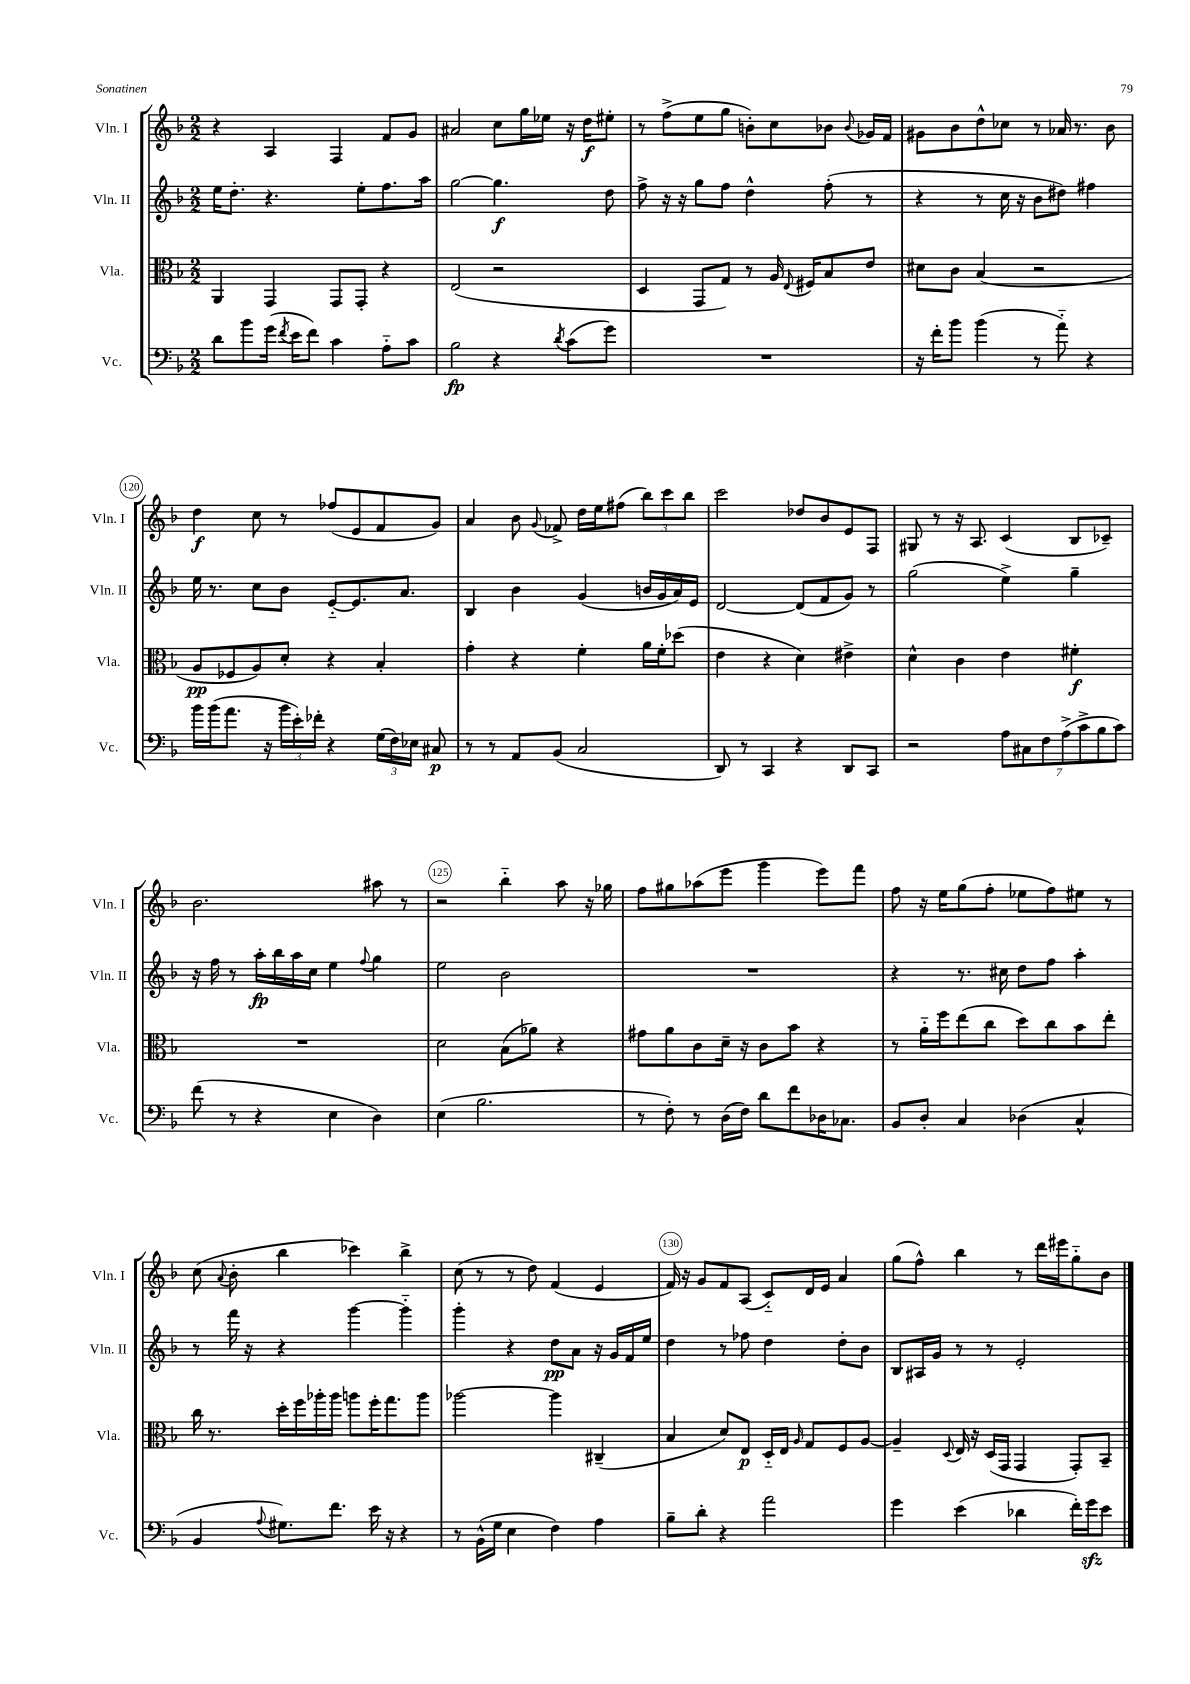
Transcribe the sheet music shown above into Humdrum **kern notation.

**kern	**dynam	**kern	**dynam	**kern	**dynam	**kern	**dynam
*part4	*part4	*part3	*part3	*part2	*part2	*part1	*part1
*staff4	*staff4	*staff3	*staff3	*staff2	*staff2	*staff1	*staff1
*I"Vc.	*	*I"Vla.	*	*I"Vln. II	*	*I"Vln. I	*
*I'Vc.	*	*I'Vla.	*	*I'Vln. II	*	*I'Vln. I	*
*clefF4	*	*clefC3	*	*clefG2	*	*clefG2	*
*k[b-]	*	*k[b-]	*	*k[b-]	*	*k[b-]	*
*M2/2	*	*M2/2	*	*M2/2	*	*M2/2	*
=116	=116	=116	=116	=116	=116	=116	=116
8d\L	.	4AA/	.	16ee\KL	.	4r	.
.	.	.	.	8.dd'\J	.	.	.
8b-\	.	.	.	.	.	.	.
(16g\Jk	.	4GG/	.	4.r	.	4A/	.
8qf/	.	.	.	.	.	.	.
16e\KL	.	.	.	.	.	.	.
8f\J)	.	.	.	.	.	.	.
4c\	.	8GG/L	.	.	.	4F/	.
.	.	8GG'/J	.	8ee'\L	.	.	.
8A\L	.	4r	.	8.ff\	.	8f/L	.
8c\J	.	.	.	.	.	8g/J	.
.	.	.	.	16aa\Jk	.	.	.
=117	=117	=117	=117	=117	=117	=117	=117
2B-\	fp	(2E/	.	[2gg\	.	2a#X/	.
4r	.	2r	.	4.gg\]	f	8cc\L	.
.	.	.	.	.	.	16gg\L	.
.	.	.	.	.	.	16ee-X\JJ	.
8qd/	.	.	.	.	.	.	.
(8c\L	.	.	.	.	.	16r	.
.	.	.	.	.	.	16dd\KL	f
8g\J)	.	.	.	8dd\	.	8ee#X'\J	.
=118	=118	=118	=118	=118	=118	=118	=118
1r	.	4D/	.	8ff^\	.	8r	.
.	.	.	.	16r	.	(8ff^\L	.
.	.	.	.	16r	.	.	.
.	.	8GG/L	.	8gg\L	.	8ee\	.
.	.	8G/J)	.	8ff\J	.	8gg\J	.
.	.	8r	.	4dd^^\	.	8bn'\L)	.
.	.	16A/	.	.	.	8cc\	.
.	.	8qqE/	.	.	.	.	.
.	.	16F#X/KL	.	.	.	.	.
.	.	8B-/	.	(8ff'\	.	8b-X\J	.
.	.	.	.	.	.	8qqb-/	.
.	.	8e/J	.	8r	.	16g-X/LL	.
.	.	.	.	.	.	16f/JJ	.
=119	=119	=119	=119	=119	=119	=119	=119
16r	.	8d#X\L	.	4r	.	8g#X\L	.
16f'\KL	.	.	.	.	.	.	.
8b-\J	.	8c\J	.	.	.	8b-\	.
(4b-\	.	(4B-/	.	8r	.	8dd^^\	.
.	.	.	.	16cc\	.	8cc-X\J	.
.	.	.	.	16r	.	.	.
8r	.	2r	.	8b-\L	.	8r	.
8a\)	.	.	.	8dd#X\J)	.	16a-X/	.
.	.	.	.	.	.	8.r	.
4r	.	.	.	4ff#X\	.	.	.
.	.	.	.	.	.	8b-\	.
!!LO:LB:g=z
=120	=120	=120	=120	=120	=120	=120	=120
16b-\LL	.	8A/L	pp	16ee\	.	4dd\	f
(16b-\J	.	.	.	8.r	.	.	.
8.a\J	.	8F-X/	.	.	.	.	.
.	.	8A/)	.	8cc\L	.	8cc\	.
16r	.	.	.	.	.	.	.
24b-\LL	.	8d'/J	.	8b-\J	.	8r	.
24e'\)	.	.	.	.	.	.	.
24f-X'\JJ	.	.	.	.	.	.	.
4r	.	4r	.	[8e/L	.	(8ff-X/L	.
.	.	.	.	8.e/]	.	8e/	.
(24G\LL	.	4B-'/	.	.	.	8f/	.
24F\)	.	.	.	.	.	.	.
.	.	.	.	8.a/J	.	.	.
24E-X\JJ	.	.	.	.	.	.	.
8C#X/	p	.	.	.	.	8g/J)	.
=121	=121	=121	=121	=121	=121	=121	=121
8r	.	4g'\	.	4B-/	.	4a/	.
8r	.	.	.	.	.	.	.
8AA/L	.	4r	.	4b-\	.	8b-\	.
.	.	.	.	.	.	8qqg/	.
(8BB-/J	.	.	.	.	.	8f-X^/	.
2C/	.	4f'\	.	(4g/	.	16dd\LL	.
.	.	.	.	.	.	16ee\J	.
.	.	.	.	.	.	(8ff#X\J	.
.	.	16a\LL	.	16bn/LL	.	12bb-\L)	.
.	.	16f'\J	.	16g/	.	.	.
.	.	.	.	.	.	12ccc\	.
.	.	(8dd-X\J	.	16a/)	.	.	.
.	.	.	.	.	.	12bb-\J	.
.	.	.	.	16e/JJ	.	.	.
=122	=122	=122	=122	=122	=122	=122	=122
8DD/)	.	4e\	.	[2d/	.	2ccc\	.
8r	.	.	.	.	.	.	.
4CC/	.	4r	.	.	.	.	.
4r	.	4d\)	.	(8d/L]	.	8dd-X/L	.
.	.	.	.	8f/	.	8b-/	.
8DD/L	.	4e#X^\	.	8g/J)	.	8e/	.
8CC/J	.	.	.	8r	.	8F/J	.
=123	=123	=123	=123	=123	=123	=123	=123
2r	.	4d^^\	.	(2gg\	.	8G#X/	.
.	.	.	.	.	.	8r	.
.	.	4c\	.	.	.	16r	.
.	.	.	.	.	.	8.A/	.
14A\L	.	4e\	.	4ee^\)	.	(4c/	.
14C#X\	.	.	.	.	.	.	.
14F\	.	.	.	.	.	.	.
(14A^\	.	.	.	.	.	.	.
.	.	4f#X'\	f	4gg~\	.	8B-/L	.
14c^\	.	.	.	.	.	.	.
14B-\	.	.	.	.	.	.	.
.	.	.	.	.	.	8c-X~/J)	.
14c\J)	.	.	.	.	.	.	.
!!LO:LB:g=z
=124	=124	=124	=124	=124	=124	=124	=124
(8f\	.	1r	.	16r	.	2.b-\	.
.	.	.	.	16ff\	.	.	.
8r	.	.	.	8r	.	.	.
4r	.	.	.	16aa'\LL	fp	.	.
.	.	.	.	16bb-\	.	.	.
.	.	.	.	16aa\	.	.	.
.	.	.	.	16cc\JJ	.	.	.
4E\	.	.	.	4ee\	.	.	.
.	.	.	.	8qqff/	.	.	.
4D\)	.	.	.	4gg\	.	8aa#X\	.
.	.	.	.	.	.	8r	.
=125	=125	=125	=125	=125	=125	=125	=125
(4E\	.	2d\	.	2ee\	.	2r	.
2.B-\	.	.	.	.	.	.	.
.	.	(8B-\L	.	2b-\	.	4bb-\	.
.	.	8a-X\J)	.	.	.	.	.
.	.	4r	.	.	.	8aa\	.
.	.	.	.	.	.	16r	.
.	.	.	.	.	.	16gg-X\	.
=126	=126	=126	=126	=126	=126	=126	=126
8r	.	8g#X\L	.	1r	.	8ff\L	.
8F'\)	.	8a\	.	.	.	8gg#X\	.
8r	.	8c\	.	.	.	(8aa-X\	.
(16D\LL	.	16d~\Jk	.	.	.	8eee\J	.
16F\JJ)	.	16r	.	.	.	.	.
8d\L	.	8c\L	.	.	.	4ggg\	.
8f\	.	8b-\J	.	.	.	.	.
16D-X\K	.	4r	.	.	.	8eee\L)	.
8.C-X\J	.	.	.	.	.	.	.
.	.	.	.	.	.	8fff\J	.
=127	=127	=127	=127	=127	=127	=127	=127
8BB-/L	.	8r	.	4r	.	8ff\	.
8D'/J	.	16a\LL	.	.	.	16r	.
.	.	16ff\J	.	.	.	16ee\KL	.
4C/	.	(8ee\	.	8.r	.	(8gg\	.
.	.	8cc\J	.	.	.	8ff'\J	.
.	.	.	.	16cc#X\	.	.	.
(4D-X\	.	8dd\L)	.	8dd\L	.	8ee-X\L	.
.	.	8cc\	.	8ff\J	.	8ff\)	.
4C^^/	.	8b-\	.	4aa'\	.	8ee#X\J	.
.	.	8ee'\J	.	.	.	8r	.
!!LO:LB:g=z
=128	=128	=128	=128	=128	=128	=128	=128
4BB-/	.	16cc\	.	8r	.	(8cc\	.
.	.	8.r	.	.	.	.	.
.	.	.	.	.	.	8qqa/	.
.	.	.	.	16fff\	.	8b-'\	.
.	.	.	.	16r	.	.	.
8qqA/	.	.	.	.	.	.	.
8.G#X\L)	.	16dd'\LL	.	4r	.	4bb-\	.
.	.	16ff\	.	.	.	.	.
.	.	16aa-X'\	.	.	.	.	.
8.f\J	.	16aa-\JJ	.	.	.	.	.
.	.	8aan\L	.	[4ggg\	.	4ccc-X\)	.
16e\	.	16ff'\K	.	.	.	.	.
16r	.	8.gg\	.	.	.	.	.
4r	.	.	.	4ggg\]	.	4bb-^\	.
.	.	8aa\J	.	.	.	.	.
=129	=129	=129	=129	=129	=129	=129	=129
8r	.	[2aa-X\	.	4ggg'\	.	(8cc\	.
(16BB-^^\LL	.	.	.	.	.	8r	.
16G\JJ	.	.	.	.	.	.	.
4E\	.	.	.	4r	.	8r	.
.	.	.	.	.	.	8dd\)	.
4F\)	.	4aa-\]	.	8dd\L	pp	(4f/	.
.	.	.	.	8a\J	.	.	.
4A\	.	(4C#X~/	.	16r	.	4e/	.
.	.	.	.	16g/LL	.	.	.
.	.	.	.	16f/	.	.	.
.	.	.	.	16ee/JJ	.	.	.
=130	=130	=130	=130	=130	=130	=130	=130
8B-~\L	.	4B-/	.	4dd\	.	16f/)	.
.	.	.	.	.	.	16r	.
8d'\J	.	.	.	.	.	8g/L	.
4r	.	8d/L)	.	8r	.	8f/	.
.	.	8E/J	p	8ff-X\	.	(8A/J	.
2a\	.	16D/LL	.	4dd\	.	8c/L)	.
.	.	16E/JJ	.	.	.	.	.
.	.	16qqA/	.	.	.	.	.
.	.	8G/L	.	.	.	16d/L	.
.	.	.	.	.	.	16e/JJ	.
.	.	8F/	.	8dd'\L	.	4a/	.
.	.	[8A/J	.	8b-\J	.	.	.
=131	=131	=131	=131	=131	=131	=131	=131
4g\	.	4A~/]	.	8B-/L	.	(8gg\L	.
.	.	.	.	16A#X/L	.	8ff^^\J)	.
.	.	.	.	16g/JJ	.	.	.
.	.	8qqD/	.	.	.	.	.
(4e\	.	16E/	.	8r	.	4bb-\	.
.	.	16r	.	.	.	.	.
.	.	(16D/LL	.	8r	.	.	.
.	.	16GG/JJ	.	.	.	.	.
4d-X\	.	4GG/	.	2e'/	.	8r	.
.	.	.	.	.	.	16ddd\LL	.
.	.	.	.	.	.	16eee#X\J	.
16f'\LL)	.	8GG'/L)	.	.	.	8gg\	.
16gzz\J	.	.	.	.	.	.	.
8e\J	.	8BB-~/J	.	.	.	8b-\J	.
==	==	==	==	==	==	==	==
*-	*-	*-	*-	*-	*-	*-	*-
